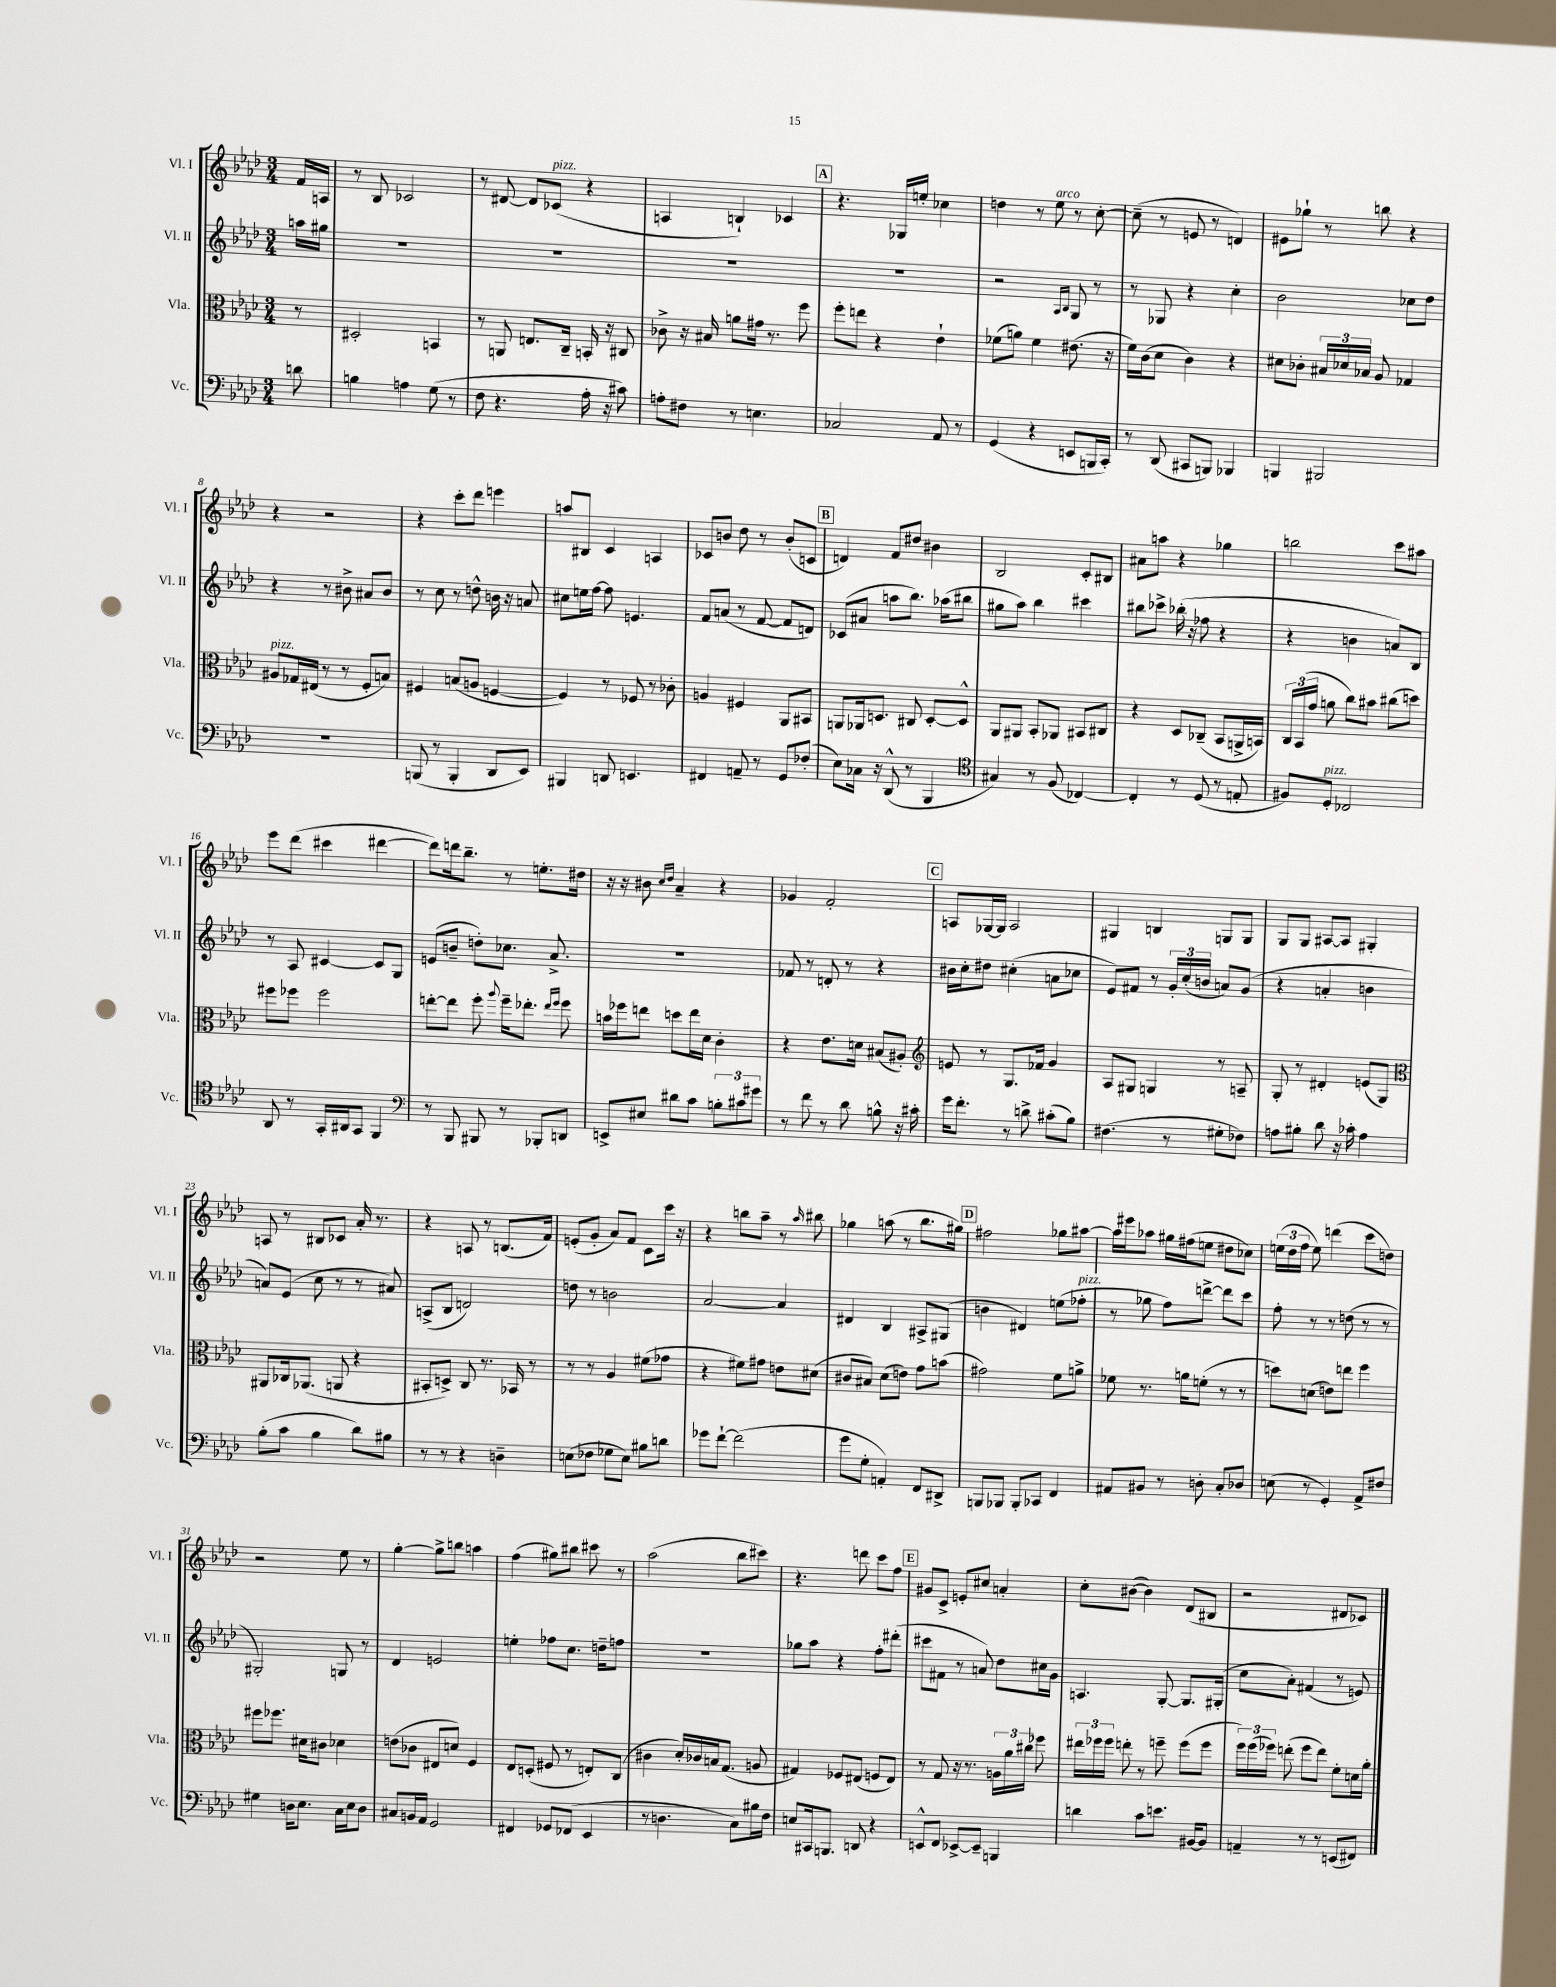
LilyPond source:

<<
\new StaffGroup <<
\new Staff = "s0" \with { instrumentName = "Vl. I" shortInstrumentName = "Vl. I" } {
    \clef treble \key aes \major \numericTimeSignature \time 3/4 \partial 8
    \autoBeamOff f'16[ a16] |
    r8 bes8 ces'2 |
    r8 dis'8~ dis'8[ ces'8]^\markup { \italic "pizz." }( r4 |
    a4 b4-!) ces'4 |
    \mark \markup { \box "A" } r4. ges16[ e''16]-. ces''4 |
    d''4 r8 ees''8^\markup { \italic "arco" } r8 c''8~-. |
    c''8--( r8 e'8 r8 d'4) |
    eis'8[ ges''8]-! r8 b''8 r4 |
    r4 r2 |
    r4 c'''8[-. des'''8] e'''4 |
    a''8[ bis8] c'4 a4 |
    ces'8[ b'8] des''8 r8 b'8[-.( c'8] |
    \mark \markup { \box "B" } d'4) f'8[ dis''8] bis'4 |
    bes2 c'8[-. bis8] |
    ais'8[ a''8] r4 ges''4 |
    b''2 c'''8[ ais''8] |
    ees'''8[ des'''8]( cis'''4 dis'''4~ |
    dis'''8[) d'''16 bes''8.]-- r8 e''8.[-. dis''16] |
    r16 r16 bis'8 \grace { c''16[ des''16] } aes'4-- r4 |
    ges'4 f'2-. |
    \mark \markup { \box "C" } a8[ ges16~ ges16] a2 |
    gis4 b4 g8[ g8] |
    g8[ g8] ais8[~ ais8] gis4-. |
    a8 r8 bis8[ ces'8] aes'16-. r8. |
    r4 a8 r8 b8.[( f'16]) |
    e'8[-.( g'8]-. aes'8[) f'8] c'8[ c'''16] r16 |
    r4 b''8[ aes''8]-- r8 \grace { aes''16 } bis''8 |
    ges''4 a''8( r8 bes''8.[ gis''16]) |
    \mark \markup { \box "D" } fis''2 ges''8[ ais''8]~ |
    ais''16[ eis'''16 aes''8] gis''16[ fis''16( e''8] dis''8[ ces''8]) |
    \tuplet 3/2 { e''16[( des''16 f''16] } e''8) d'''4( c'''8[ d''8]) |
    r2 ees''8 r8 |
    g''4~-. g''8[-> b''8] a''4 |
    f''4( gis''8[) bis''8] cis'''8 r8 |
    aes''2( bes''8[ cis'''8]) |
    r4. d'''8 c'''8[ f''8] |
    \mark \markup { \box "E" } gis'8[ c'8]-> e'8[-. cis''8] a'4-. |
    c''8[-. bis'8]~( bis'4) des'8[( bis8] |
    r2 dis'8[ ces'8]) \bar "|." |
}
\new Staff = "s1" \with { instrumentName = "Vl. II" shortInstrumentName = "Vl. II" } {
    \clef treble \key aes \major \numericTimeSignature \time 3/4 \partial 8
    \autoBeamOff a''16[ gis''16] |
    R2. |
    R2. |
    R2. |
    \mark \markup { \box "A" } R2. |
    r2 \grace { aes16[ bes16] } g8 r8 |
    r8 ges8 r4 c''4-. |
    bes'2 ces''8[ des''8] |
    r4 r8 bis'8-> ais'8[ bis'8] |
    r8 c''8 r8 d''8-^ b'16 r16 a'8 |
    cis''8[ e''16 f''16]~ f''8 e'4. |
    f'8[ a'8]( r8 f'8~ f'8[ d'8]) |
    \mark \markup { \box "B" } ces'8[( ais'8] a''8[ bes''8.]) aes''16[( bis''8] |
    gis''8[ aes''8]) bes''4 cis'''4 |
    bis''8[ ces'''8]-> bes''16-.( r16 fes''8 r4 |
    r4 b'4 a'8[) bes8] |
    r8 aes8 cis'4~ cis'8[ g8] |
    e'8[( b'8]-- d''8[-.) ces''8.] aes'8.-> |
    R2. |
    fes'8 r8 d'8-. r8 r4 |
    \mark \markup { \box "C" } bis'16[ c''16-. dis''8] cis''4-.( a'8[ ces''8] |
    ees'8[) fis'8] r8 \tuplet 3/2 { g'16[-. c''16-.( b'16] } a'8[) g'8]( |
    r4 a'4-. b'4 |
    a'8[) ees'8]( c''8 r8 r8 ais'8) |
    a8[->( bes8] d'2) |
    d''8 r8 b'2 |
    aes'2~ aes'4 |
    dis'4 bes4 ais8[-> gis8]( |
    \mark \markup { \box "D" } b'4 dis'4) e''8[( fes''8]-.^\markup { \italic "pizz." } |
    r8 ges''8 f''8[) d'''8]~-> d'''8[ c'''8] |
    f''8-. r8 r8 d''8( r8 r8 |
    gis2-.) g8 r8 |
    des'4 e'2 |
    e''4-. fes''8[ c''8.] d''16[-- f''8] |
    R2. |
    ges''8[ aes''8] r4 f''8[-. dis'''8]-.( |
    \mark \markup { \box "E" } cis'''8[ fis'8] r8 a'8) des''8[ cis''16 g'16] |
    a4. g8~-. g8.[ gis16]-.( |
    c''8[ aes'8]-.) fis'4( r8 e'8) \bar "|." |
}
\new Staff = "s2" \with { instrumentName = "Vla." shortInstrumentName = "Vla." } {
    \clef alto \key aes \major \numericTimeSignature \time 3/4 \partial 8
    \autoBeamOff r8 |
    dis2-. b,4 |
    r8 a,8 e8.[ c16]-- b,16-. r16 cis8 |
    ces'8-> r16 bis16 a'8[ gis'16] r8. f''8 |
    \mark \markup { \box "A" } f''8[-. e''8] r4 ees'4-! |
    fes'8[( a'8]) fes'4 eis'8.( r16 |
    f'16[) c'16( des'8] c'4) r4 |
    dis'8[ ces'8]-. \tuplet 3/2 { bis16[ des'16 bes16] } aes8 ges4 |
    ais8[^\markup { \italic "pizz." } ges16 eis16]( r8 r8 f8[-. b8]) |
    fis4 b8[( a8] f4~ |
    f4) r8 fes8 r8 ces'8-. |
    a4 fis4 aes,8[ bis,8] |
    \mark \markup { \box "B" } a,8[ aes,16 d8.] cis8 d8[~-. d8]-^ |
    aes,8[ ais,8] bes,8[-. aes,8] bis,8[ cis8] |
    r4 des8[ ces8]--( bes,8[ a,16-> b,16]) |
    \tuplet 3/2 { c16[ bes,16( g'16] } a'8 c''8[) bis'8] cis''8[( d''8]) |
    fis''8[ fes''8] fes''2 |
    e''8[~-. e''8] f''8-. \appoggiatura { aes''8 } f''16[-- ees''8.]-. \grace { ees''16[ f''16] } f''8 |
    b'16[ fes''16 e''8] d''8[ e''16 des'16] c'4-. |
    r4 ees'8.[ d'16] bis8[( ais8]-.) |
    \mark \markup { \box "C" } \clef treble e'8 r8 g8.[ fes'16] g'4 |
    aes8[ gis8] g4 r8 a8-- |
    g8-. r8 dis'4-. e'8[( g8]) |
    \clef alto ais,8[ ces16 aes,8.]( a,8 r4 |
    bis,8[-. d8]->) c8 r8. bes,16 r8 |
    r8 r8 aes4 fis'8[( ges'8] |
    r4 fis'8[) gis'8] e'8[ dis'8]( |
    cis'8[ bis8]) des'8[( e'8]) g'8[ b'8]( |
    \mark \markup { \box "D" } gis'2) f'8[ a'8]-> |
    fes'8 r8. a'16[ f'8]-.( r8 r8 |
    d''8[) d'8]( e'8[) e''8] f''4 |
    fis''8[ fes''8.] dis'16[ cis'8] des'4 |
    e'8[( ces'8] eis8[ d'8]) f4 |
    ees8[ d8]-.( fis8 r8 e8[-.) c8]( |
    cis'4 des'16[-.) ces'16 b16 g8.]( a8 |
    gis4) fes8[ eis8]( f8[ eis8]) |
    \mark \markup { \box "E" } r8 g8 r16 r8. \tuplet 3/2 { a16[ aes'16 cis''16] } fes''8 |
    \tuplet 3/2 { eis''16[ fes''16 fes''16] } e''8-. r8 f''8-- f''8[( f''8] |
    \tuplet 3/2 { f''16[) f''16( fes''16]) } e''8-.( fes''8[ e''8]) f'8[-. d'16 aes'16]-. \bar "|." |
}
\new Staff = "s3" \with { instrumentName = "Vc." shortInstrumentName = "Vc." } {
    \clef bass \key aes \major \numericTimeSignature \time 3/4 \partial 8
    \autoBeamOff d'8 |
    b4 a4 g8( r8 |
    f8 r4. aes16-. r16 cis'8) |
    a8[-. fis8] r8 e4. |
    \mark \markup { \box "A" } ces2 aes,8 r8 |
    g,4( r4 e,8[ b,,16 c,16]-.) |
    r8 des,8( cis,8[ b,,8]) bes,,4 |
    b,,4 bis,,2 |
    R2. |
    b,,8( r8 b,,4-. des,8[ ees,8]) |
    bis,,4 d,8 e,4. |
    fis,4 a,8-- r8 g,8[ fes8]-.( |
    \mark \markup { \box "B" } ees8[) ces16] r16 des,8-^( r8 bes,,4 |
    \clef tenor gis4) r8 f8( ces4~) |
    ces4-. r8 des8( r8 e8-. |
    fis8[) des8]-.^\markup { \italic "pizz." } ces2 |
    aes,8 r8 g,16[-. ais,16 g,8] f,4 |
    \clef bass r8 bes,,8 bis,,8 r8 bes,,8[-. d,8] |
    e,8[-> eis8] dis'8[ c'8] \tuplet 3/2 { b8[-. cis'8 gis'8] } |
    r8 f'8 r8 des'8 b8-^ r16 cis'16-. |
    \mark \markup { \box "C" } g'16[ f'8.]-. r8 d'8-> cis'8[-.( bes8]) |
    fis4.( r8 gis8[-. fes8]) |
    a8[ bis8]-. des'8 r16 ces'16-. a4 |
    bes8[-.( c'8] bes4 des'8[) bis8] |
    r8 r8 r4 d4-- |
    e8[( fes8] ges8[ e8]) bis8[ d'8] |
    ges'8[ f'8]~-! f'2( |
    g'8[ g8]-. a,4-.) f,8[ dis,8]-> |
    \mark \markup { \box "D" } b,,8[ bes,,8] bes,,8[-. ces,8] f,4 |
    ais,8[ bis,8] r8 d8-. c8[-. des8] |
    e8( r8 g,4-.) aes,8[-> fis8] |
    gis4 d16[ ees8.] c16[ ees16 d8] |
    cis8[ b,16 aes,16] g,2 |
    fis,4 ges,8[ fes,8]( ees,4 |
    r8 d4. c8[) bis16 f16] |
    e8[ cis,16 b,,8.] d,8 r4 |
    \mark \markup { \box "E" } e,8[-^ f,8] ees,8[~-> ees,8]-- b,,4 |
    d'4 c'8[ e'8.] bis,16[~ bis,8] |
    a,4-- r8 r8 e,8[( fis,8]) \bar "|." |
}
>>
>>
